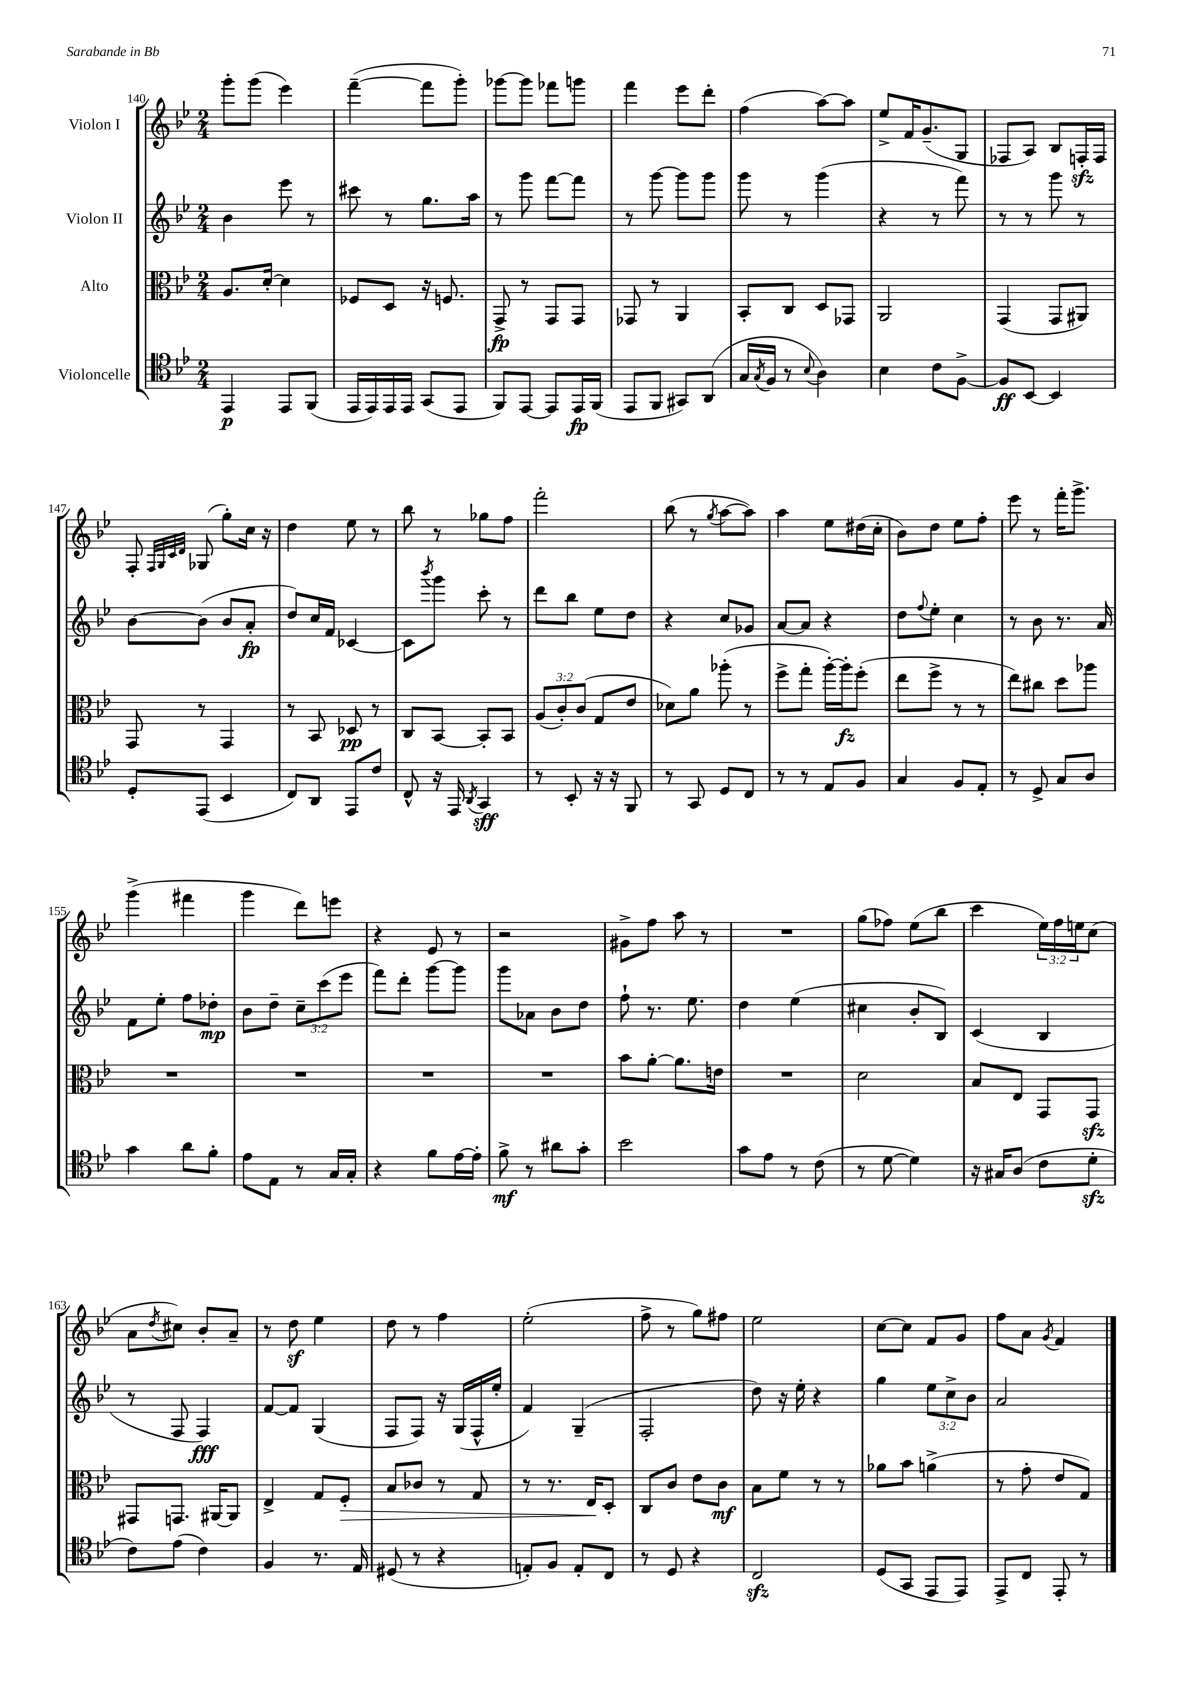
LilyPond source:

<<
\new StaffGroup <<
\new Staff = "s0" \with { instrumentName = "Violon I" } {
    \clef treble \key bes \major \numericTimeSignature \time 2/4 \override Staff.TupletNumber.text = #tuplet-number::calc-fraction-text
    g'''8-. g'''8( ees'''4) |
    f'''4~--( f'''8 g'''8-.) |
    ges'''8~ ges'''8 fes'''8 g'''8 |
    f'''4 ees'''8 d'''8-. |
    f''4( a''8~) a''8 |
    ees''8-> f'16 g'8.--( g8 |
    fes8 a8) bes8 f16-.\sfz f16 |
    f8-. \grace { f32 g32 c'32 d'32 } ges8( g''8-.) c''16 r16 |
    d''4 ees''8 r8 |
    bes''8 r8 ges''8 f''8 |
    f'''2-. |
    bes''8( r8 \acciaccatura { g''8 } a''8~ a''8) |
    a''4 ees''8 dis''16( c''16-. |
    bes'8) d''8 ees''8 f''8-. |
    ees'''8 r8 f'''16-. g'''8.-> |
    g'''4->( fis'''4 |
    g'''4 d'''8) e'''8 |
    r4 ees'8 r8 |
    r2 |
    gis'8-> f''8 a''8 r8 |
    R2 |
    g''8( fes''8) ees''8( bes''8 |
    c'''4 \tuplet 3/2 { ees''16) f''16 e''16 } c''8( |
    a'8 \acciaccatura { d''8 } cis''8) bes'8-. a'8-- |
    r8 d''8\sf ees''4 |
    d''8 r8 f''4 |
    ees''2-.( |
    f''8-> r8 g''8) fis''8 |
    ees''2 |
    c''8~ c''8 f'8 g'8 |
    f''8 a'8 \acciaccatura { g'8 } f'4 \bar "|." |
}
\new Staff = "s1" \with { instrumentName = "Violon II" } {
    \clef treble \key bes \major \numericTimeSignature \time 2/4 \override Staff.TupletNumber.text = #tuplet-number::calc-fraction-text
    bes'4 ees'''8 r8 |
    cis'''8 r8 g''8. a''16 |
    r8 g'''8 f'''8~ f'''8 |
    r8 g'''8~ g'''8 g'''8 |
    g'''8 r8 g'''4( |
    r4 r8 f'''8) |
    r8 r8 g'''8 r8 |
    bes'8~ bes'8( bes'8 a'8-.\fp |
    d''8) c''16 f'16 ces'4~ |
    ces'8 \acciaccatura { bes'''8 } g'''8 c'''8-. r8 |
    d'''8 bes''8 ees''8 d''8 |
    r4 c''8 ges'8 |
    a'8~ a'8 r4 |
    d''8 \appoggiatura { f''8 } ees''8-. c''4 |
    r8 bes'8 r8. a'16 |
    f'8 ees''8-. f''8 des''8-.\mp |
    bes'8 d''8-- \tuplet 3/2 { c''8-- c'''8( ees'''8 } |
    f'''8) d'''8-. g'''8~ g'''8 |
    g'''8 aes'8 bes'8 d''8 |
    f''8-! r8. ees''8. |
    d''4 ees''4( |
    cis''4 bes'8-. bes8) |
    c'4( bes4 |
    r8 f8 f4\fff) |
    f'8~ f'8 g4( |
    f8 f8) r16 g16( f16-^ ees''16-. |
    f'4) g4--( |
    f2-. |
    d''8) r16 ees''16-. r4 |
    g''4 \tuplet 3/2 { ees''8 c''8-> bes'8 } |
    a'2 \bar "|." |
}
\new Staff = "s2" \with { instrumentName = "Alto" } {
    \clef alto \key bes \major \numericTimeSignature \time 2/4 \override Staff.TupletNumber.text = #tuplet-number::calc-fraction-text
    a8. d'16~-. d'4 |
    fes8 d8 r16 f8. |
    g,8->\fp r8 g,8 g,8 |
    ges,8 r8 a,4 |
    bes,8-. c8 d8 ges,8 |
    a,2 |
    g,4( g,8 ais,8) |
    g,8 r8 g,4 |
    r8 bes,8 des8\pp r8 |
    c8 bes,8~ bes,8-. bes,8 |
    \tuplet 3/2 { a8( c'8-.) c'8( } g8 ees'8 |
    des'8) a'8 aes''8-.( r8 |
    f''8-> g''8-. a''16~-.) a''16-.\fz f''8-.( |
    ees''8 f''8-> r8 r8 |
    ees''8) cis''8 d''8 aes''8 |
    R2 |
    R2 |
    R2 |
    R2 |
    bes'8 a'8~-. a'8. e'16 |
    R2 |
    d'2 |
    bes8 ees8 g,8 g,8\sfz |
    gis,8 g,8. ais,16~ ais,8 |
    ees4-> g8 f8-.\> |
    bes8 ces'8 r8 g8 |
    r8 r8. ees16\! d8-. |
    c8 c'8 ees'8 c'8\mf |
    bes8 f'8 r8 r8 |
    aes'8 bes'8 a'4->( |
    r8 g'8-. ees'8 g8) \bar "|." |
}
\new Staff = "s3" \with { instrumentName = "Violoncelle" } {
    \clef tenor \key bes \major \numericTimeSignature \time 2/4
    ees,4\p ees,8 f,8( |
    ees,16 ees,16) ees,16 ees,16 g,8( ees,8 |
    f,8) ees,8~ ees,8 ees,16\fp f,16( |
    ees,8 f,8 gis,8) a,8( |
    g16 \acciaccatura { g8 } f16 r8 \appoggiatura { bes8 } a4) |
    bes4 c'8 f8~-> |
    f8\ff bes,8~ bes,4 |
    d8-. ees,8( bes,4 |
    c8) a,8 ees,8 c'8 |
    c8-^ r16 ees,16 \acciaccatura { a,8 } g,4\sff |
    r8 bes,8-. r16 r16 f,8 |
    r8 g,8 d8 c8 |
    r8 r8 ees8 f8 |
    g4 f8 ees8-. |
    r8 d8-> g8 a8 |
    g'4 a'8 f'8-. |
    ees'8 ees8 r8 g16 g16-. |
    r4 f'8 ees'16~ ees'16-. |
    f'8->\mf r8 ais'8 g'8-. |
    bes'2 |
    g'8 ees'8 r8 c'8( |
    r8 d'8~ d'4) |
    r16 gis16 a8( c'8 d'8-.\sfz |
    c'8) ees'8( c'4) |
    f4 r8. ees16 |
    dis8( r8 r4 |
    e8-.) f8 e8-. c8 |
    r8 d8 r4 |
    c2\sfz |
    d8( g,8 ees,8 ees,8) |
    ees,8-> c8 ees,8-. r8 \bar "|." |
}
>>
>>
\layout { \context { \Score currentBarNumber = #140 } }
